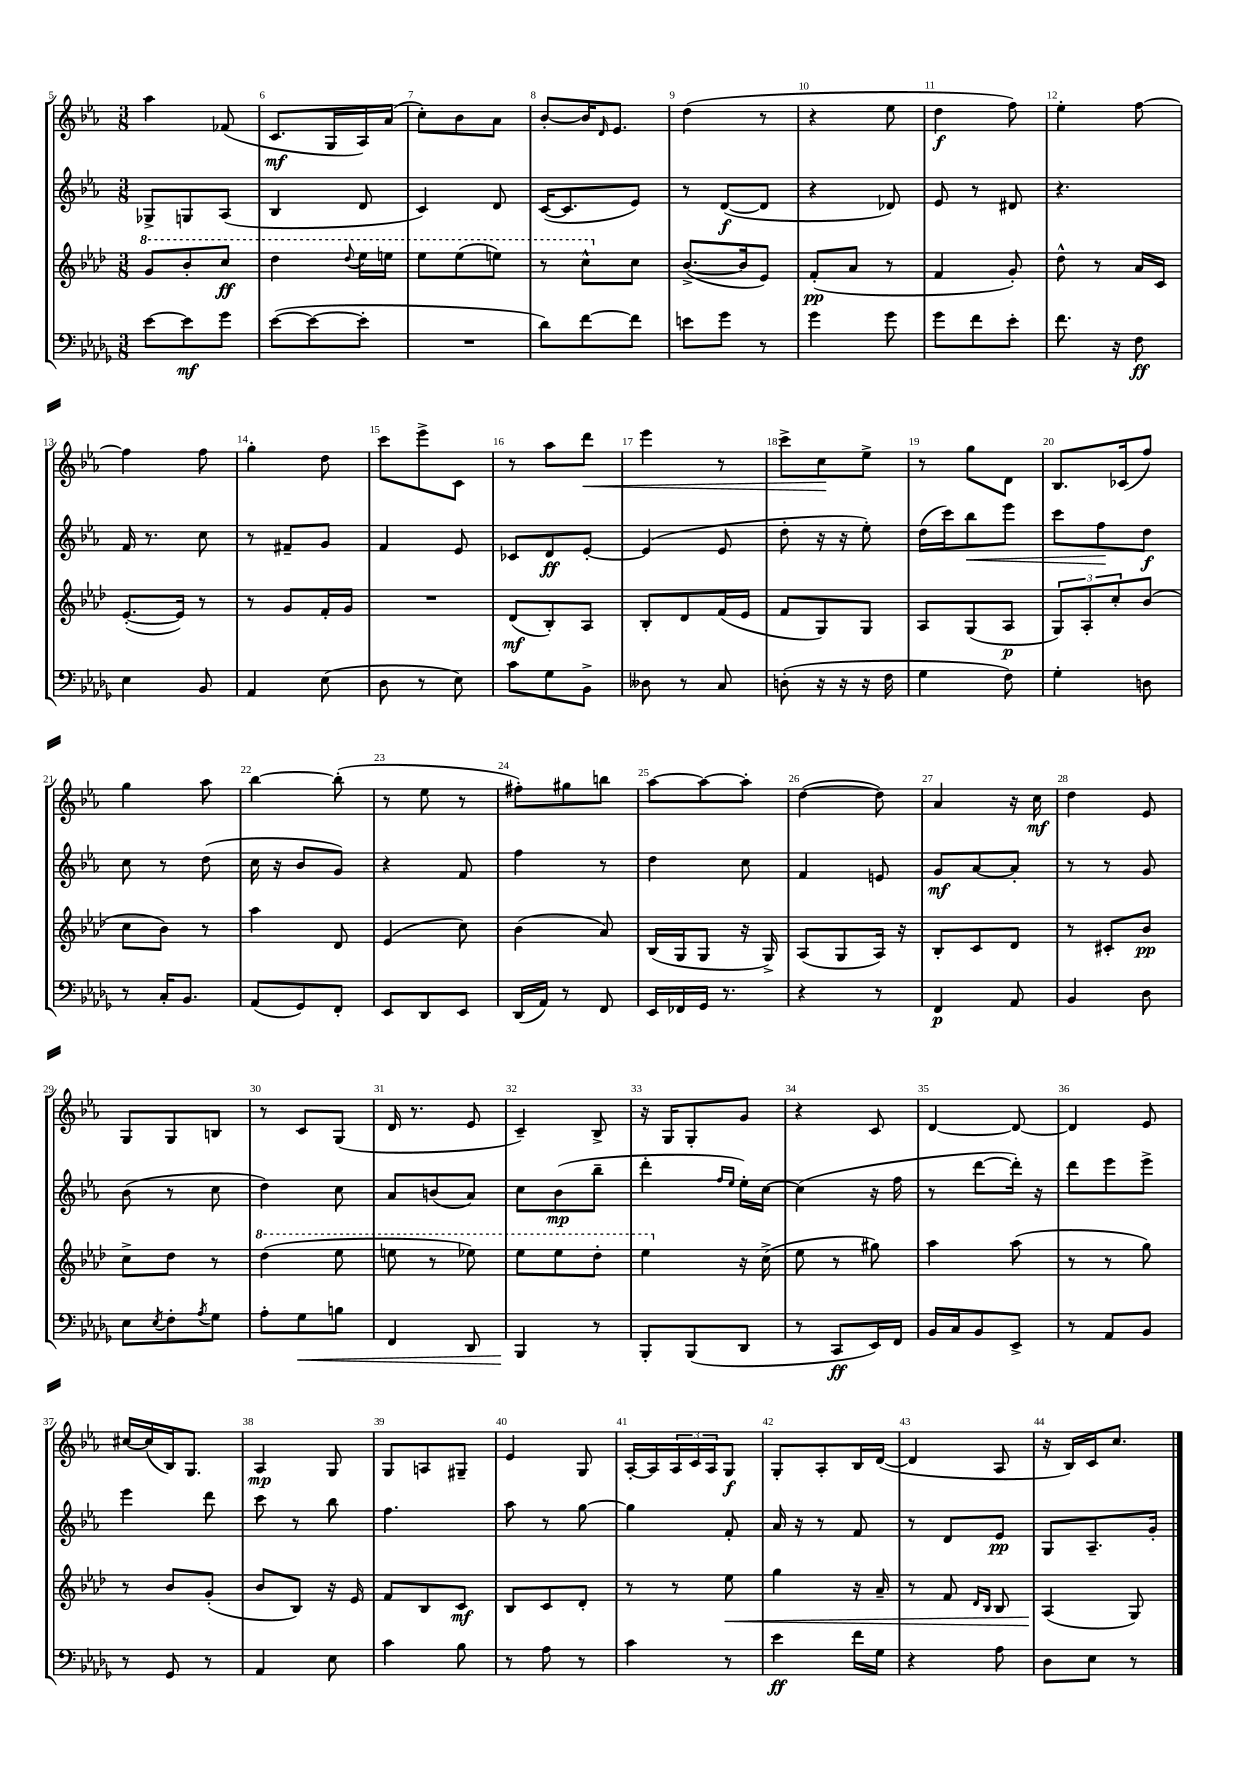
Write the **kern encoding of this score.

**kern	**kern	**kern	**kern
*staff4	*staff3	*staff2	*staff1
*clefF4	*clefG2	*clefG2	*clefG2
*k[b-e-a-d-g-]	*k[b-e-a-d-]	*k[b-e-a-]	*k[b-e-a-]
*M3/8	*M3/8	*M3/8	*M3/8
[8e-	8gg	8G-^	4aa-
8e-]	8bb-'	8G	.
8g-	8ccc	(8A-	(8f-
=	=	=	=
([8e-	4ddd-	4B-	8.c
8e-_	.	.	.
.	.	.	16G
.	8qqddd-	.	.
8e-']	16eee-	8d	16A-)
.	16eee	.	(16a-
=	=	=	=
4.r	8eee-	4c)	8cc')
.	(8eee-	.	8b-
.	8eee)	8d	8a-
=	=	=	=
8d-)	8r	([16c	[8b-'
.	.	8.c]	.
[8f	8ccc^^	.	16b-]
.	.	.	16qqd
.	.	.	8.e-
8f]	8cc	8e-)	.
=	=	=	=
8e	([8.b-^	8r	(4dd
8g-	.	([8d	.
.	16b-]	.	.
8r	8e-)	8d]	8r
=	=	=	=
4g-	(8f'	4r	4r
.	8a-	.	.
8g-	8r	8d-)	8ee-
=	=	=	=
8g-	4f	8e-	4dd
8f	.	8r	.
8e-'	8g')	8d#	8ff)
=	=	=	=
8.f	8dd-^^	4.r	4ee-'
.	8r	.	.
16r	.	.	.
8F	16a-	.	[8ff
.	16c	.	.
=	=	=	=
4E-	([8.e-'	16f	4ff]
.	.	8.r	.
.	16e-])	.	.
8BB-	8r	8cc	8ff
=	=	=	=
4AA-	8r	8r	4gg'
.	8g	8f#~	.
(8E-	16f'	8g	8dd
.	16g	.	.
=	=	=	=
8D-	4.r	4f	8ccc
8r	.	.	8eee-^
8E-)	.	8e-	8c
=	=	=	=
8c	(8d-	8c-	8r
8G-	8B-')	8d	8aa-
8BB-^	8A-	[8e-'	8ddd
=	=	=	=
8D--	8B-'	(4e-]	4eee-
8r	8d-	.	.
8C	(16f	8e-	8r
.	16e-	.	.
=	=	=	=
(8D'	8f	8dd'	8ccc^
16r	8G)	16r	8cc
16r	.	16r	.
16r	8G	8ee-')	8ee-^
16F	.	.	.
=	=	=	=
4G-	8A-	(16dd	8r
.	.	16ccc)	.
.	(8G	8bb-	8gg
8F)	8A-	8eee-	8d
=	=	=	=
4G-'	12G)	8ccc	8.B-
.	12A-'	.	.
.	.	8ff	.
.	12cc'	.	.
.	.	.	(16c-
8D	(8b-	8dd	8ff)
=	=	=	=
8r	8cc	8cc	4gg
16C'	8b-)	8r	.
8.BB-	.	.	.
.	8r	(8dd	8aa-
=	=	=	=
(8AA-	4aa-	16cc	[4bb-
.	.	16r	.
8GG-)	.	8b-	.
8FF'	8d-	8g)	(8bb-']
=	=	=	=
8EE-	(4e-	4r	8r
8DD-	.	.	8ee-
8EE-	8cc)	8f	8r
=	=	=	=
(16DD-	(4b-	4ff	8ff#')
16AA-)	.	.	.
8r	.	.	8gg#
8FF	8a-)	8r	8bb
=	=	=	=
16EE-	(16B-	4dd	[8aa-
16FF-	16G	.	.
16GG-	8G	.	8aa-_
8.r	.	.	.
.	16r	8cc	8aa-']
.	16G^)	.	.
=	=	=	=
4r	(8A-	4f	([4dd
.	8G	.	.
8r	16A-)	8e	8dd])
.	16r	.	.
=	=	=	=
4FF	8B-'	8g	4a-
.	8c	[8a-	.
8AA-	8d-	8a-']	16r
.	.	.	16cc
=	=	=	=
4BB-	8r	8r	4dd
.	8c#'	8r	.
8D-	8b-	8g	8e-
=	=	=	=
8E-	8cc^	(8b-	8G
8qE-	.	.	.
8F'	8dd-	8r	8G
8qA-	.	.	.
8G-	8r	8cc	8B
=	=	=	=
8A-'	(4ddd-	4dd)	8r
8G-	.	.	8c
8B	8eee-	8cc	(8G
=	=	=	=
4FF	8eee	8a-	16d
.	.	.	8.r
.	8r	(8b	.
8DD-	8eee-)	8a-)	8e-
=	=	=	=
4BBB-	8eee-	8cc	4c~)
.	8eee-	(8b-	.
8r	8ddd-'	8bb-~	8B-^
=	=	=	=
8BBB-'	4eee-	4ddd'	16r
.	.	.	16G
(8BBB-	.	.	8G'
.	.	16qqff	.
.	.	16qqee-	.
8DD-	16r	16ee-')	8g
.	(16cc^	[16cc	.
=	=	=	=
8r	8ee-	(4cc]	4r
8CC	8r	.	.
16EE-)	8gg#)	16r	8c
16FF	.	16ff	.
=	=	=	=
16BB-	4aa-	8r	[4d
16C	.	.	.
8BB-	.	[8ddd	.
8EE-^	(8aa-	16ddd'])	8d_
.	.	16r	.
=	=	=	=
8r	8r	8ddd	4d]
8AA-	8r	8eee-	.
8BB-	8gg)	8eee-^	8e-
=	=	=	=
8r	8r	4eee-	[16cc#
.	.	.	(16cc#]
8GG-	8b-	.	16B-)
.	.	.	8.G
8r	(8g'	8ddd	.
=	=	=	=
4AA-	8b-	8ccc	4A-
.	8B-)	8r	.
8E-	16r	8bb-	8G
.	16e-	.	.
=	=	=	=
4c	8f	4.ff	8G
.	8B-	.	8A
8B-	8c	.	8G#~
=	=	=	=
8r	8B-	8aa-	4e-
8A-	8c	8r	.
8r	8d-'	[8gg	8G
=	=	=	=
4c	8r	4gg]	[16A-'
.	.	.	16A-]
.	8r	.	24A-
.	.	.	24c
.	.	.	24A-
8r	8ee-	8f'	8G
=	=	=	=
4e-	4gg	16a-	8G'
.	.	16r	.
.	.	8r	8A-'
16f	16r	8f	16B-
16G-	16a-~	.	([16d
=	=	=	=
4r	8r	8r	4d]
.	8f	8d	.
.	16qqd-	.	.
.	16qqB-	.	.
8A-	8B-	8e-	8A-
=	=	=	=
8D-	(4A-	8G	16r
.	.	.	16B-)
8E-	.	8.A-~	16c
.	.	.	8.cc
8r	8G)	.	.
.	.	16g'	.
==	==	==	==
*-	*-	*-	*-
